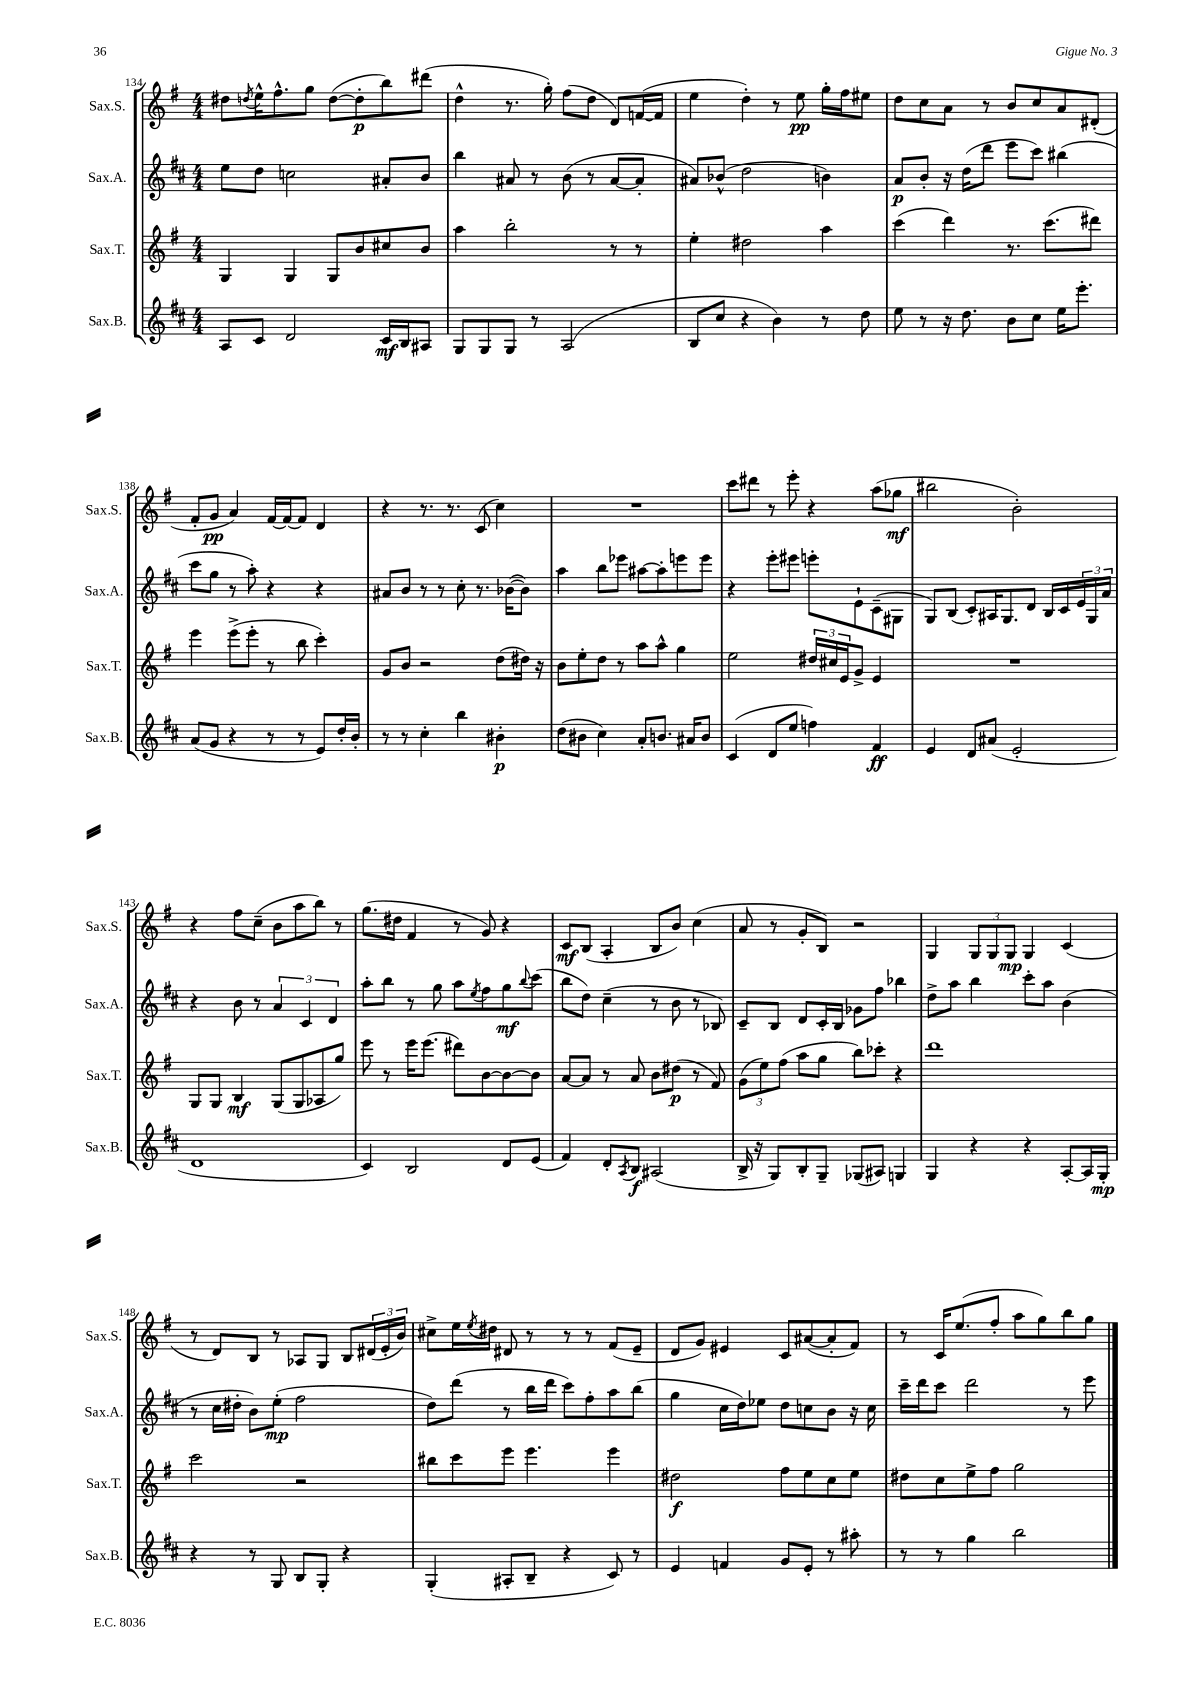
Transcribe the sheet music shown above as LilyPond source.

<<
\new StaffGroup <<
\new Staff = "s0" \with { instrumentName = "Sax.S." shortInstrumentName = "Sax.S." } {
    \clef treble \key g \major \numericTimeSignature \time 4/4
    dis''8 \acciaccatura { d''8 } e''16-^ fis''8.-^ g''8 d''8~( d''8-.\p b''8) dis'''8( |
    d''4-^ r8. g''16-.) fis''8( d''8 d'8) f'16~( f'16 |
    e''4 d''4-.) r8 e''8\pp g''16-. fis''16 eis''8 |
    d''8 c''8 a'8 r8 b'8 c''8 a'8 dis'8-.( |
    fis'8-. g'8\pp a'4) fis'16~ fis'16~ fis'8 d'4 |
    r4 r8. r8. c'8( c''4) |
    R1 |
    c'''8 dis'''8 r8 e'''8-. r4 a''8( ges''8\mf |
    bis''2 b'2-.) |
    r4 fis''8 c''8--( b'8 a''8 b''8) r8 |
    g''8.( dis''16 fis'4 r8 g'8) r4 |
    c'8\mf b8( a4-. b8 b'8) c''4( |
    a'8 r8 g'8-. b8) r2 |
    g4 \tuplet 3/2 { g8 g8 g8\mp } g4 c'4( |
    r8 d'8) b8 r8 aes8 g8 b8 \tuplet 3/2 { dis'16( e'16-. b'16) } |
    cis''8-> e''16 \acciaccatura { e''8 } dis''16 dis'8 r8 r8 r8 fis'8( e'8-- |
    d'8 g'8) eis'4 c'8 ais'8~( ais'8-. fis'8) |
    r8 c'16 e''8.( fis''8-. a''8 g''8) b''8 g''8 \bar "|." |
}
\new Staff = "s1" \with { instrumentName = "Sax.A." shortInstrumentName = "Sax.A." } {
    \clef treble \key d \major \numericTimeSignature \time 4/4
    e''8 d''8 c''2 ais'8-. b'8 |
    b''4 ais'8 r8 b'8( r8 ais'8~ ais'8-. |
    ais'8) bes'8-^( d''2 b'4) |
    a'8\p b'8-. r16 d''16( d'''8 e'''8 cis'''8) bis''4( |
    cis'''8 g''8 r8 a''8-.) r4 r4 |
    ais'8 b'8 r8 r8 cis''8-. r8. bes'16~( bes'8) |
    a''4 b''8 ees'''8 ais''8~ ais''8-. e'''8 e'''8 |
    r4 e'''8-. eis'''8 e'''8-. e'8-! cis'8--( gis8 |
    g8) b8( cis'8-.) ais16 g8. d'8 b16 cis'16 \tuplet 3/2 { e'16 g16 a'16 } |
    r4 b'8 r8 \tuplet 3/2 { a'4 cis'4 d'4 } |
    a''8-. b''8 r8 g''8 a''8 \acciaccatura { e''8 } fis''8 g''8\mf \appoggiatura { b''8 } cis'''8( |
    b''8 d''8) cis''4--( r8 b'8 r8 bes8) |
    cis'8-- b8 d'8 cis'16-. b16 ges'8 fis''8 bes''4 |
    d''8-> a''8 b''4 cis'''8-. a''8 b'4( |
    r8 cis''16 dis''16-. b'8) e''8-.\mp( fis''2 |
    d''8) d'''8( r8 b''16 d'''16 cis'''8) fis''8-. a''8 b''8( |
    g''4 cis''16 d''16) ees''8 d''8 c''8 b'8 r16 c''16 |
    cis'''16-- d'''16 cis'''8 d'''2 r8 e'''8 \bar "|." |
}
\new Staff = "s2" \with { instrumentName = "Sax.T." shortInstrumentName = "Sax.T." } {
    \clef treble \key g \major \numericTimeSignature \time 4/4
    g4 g4 g8 b'8 cis''8 b'8 |
    a''4 b''2-. r8 r8 |
    e''4-. dis''2 a''4 |
    c'''4( d'''4) r8. c'''8.( dis'''8) |
    e'''4 e'''8->( e'''8-. r8 b''8 c'''4-.) |
    g'8 b'8 r2 d''8( dis''16) r16 |
    b'8 e''8-. d''8 r8 a''8 a''8-^ g''4 |
    e''2 \tuplet 3/2 { dis''16 cis''16 e'16 } g'8-> e'4 |
    R1 |
    g8 g8 b4\mf g8( g8 aes8 g''8) |
    e'''8 r8 e'''16 e'''8.( dis'''8) b'8~ b'8~ b'8 |
    a'8~ a'8 r8 a'8 b'8 dis''8\p( r8 fis'8) |
    \tuplet 3/2 { g'8( e''8) fis''8( } a''8 g''8 b''8) ces'''8-. r4 |
    d'''1 |
    c'''2 r2 |
    bis''8 c'''8 e'''8 e'''4. e'''4 |
    dis''2\f fis''8 e''8 c''8 e''8 |
    dis''8 c''8 e''8-> fis''8 g''2 \bar "|." |
}
\new Staff = "s3" \with { instrumentName = "Sax.B." shortInstrumentName = "Sax.B." } {
    \clef treble \key d \major \numericTimeSignature \time 4/4
    a8 cis'8 d'2 cis'16\mf b16 ais8 |
    g8 g8 g8 r8 a2( |
    b8 cis''8 r4 b'4) r8 d''8 |
    e''8 r8 r16 d''8. b'8 cis''8 e''16 e'''8.-. |
    a'8( g'8 r4 r8 r8 e'8) d''16-. b'16-. |
    r8 r8 cis''4-. b''4 bis'4-.\p |
    d''8( bis'8 cis''4) a'8-. b'8. ais'16 b'8 |
    cis'4( d'8 e''8 f''4) fis'4\ff |
    e'4 d'8 ais'8( e'2-. |
    d'1 |
    cis'4) b2 d'8 e'8( |
    fis'4) d'8-. \acciaccatura { a8 } b8\f ais2( |
    b16-> r16 g8) b8-. g8-- ges8( ais8) g4 |
    g4 r4 r4 a8~-. a16 g16-.\mp |
    r4 r8 g8 b8 g8-. r4 |
    g4-.( ais8-. b8-- r4 cis'8) r8 |
    e'4 f'4 g'8 e'8-. r8 ais''8-. |
    r8 r8 g''4 b''2 \bar "|." |
}
>>
>>
\layout { \context { \Score currentBarNumber = #134 } }
